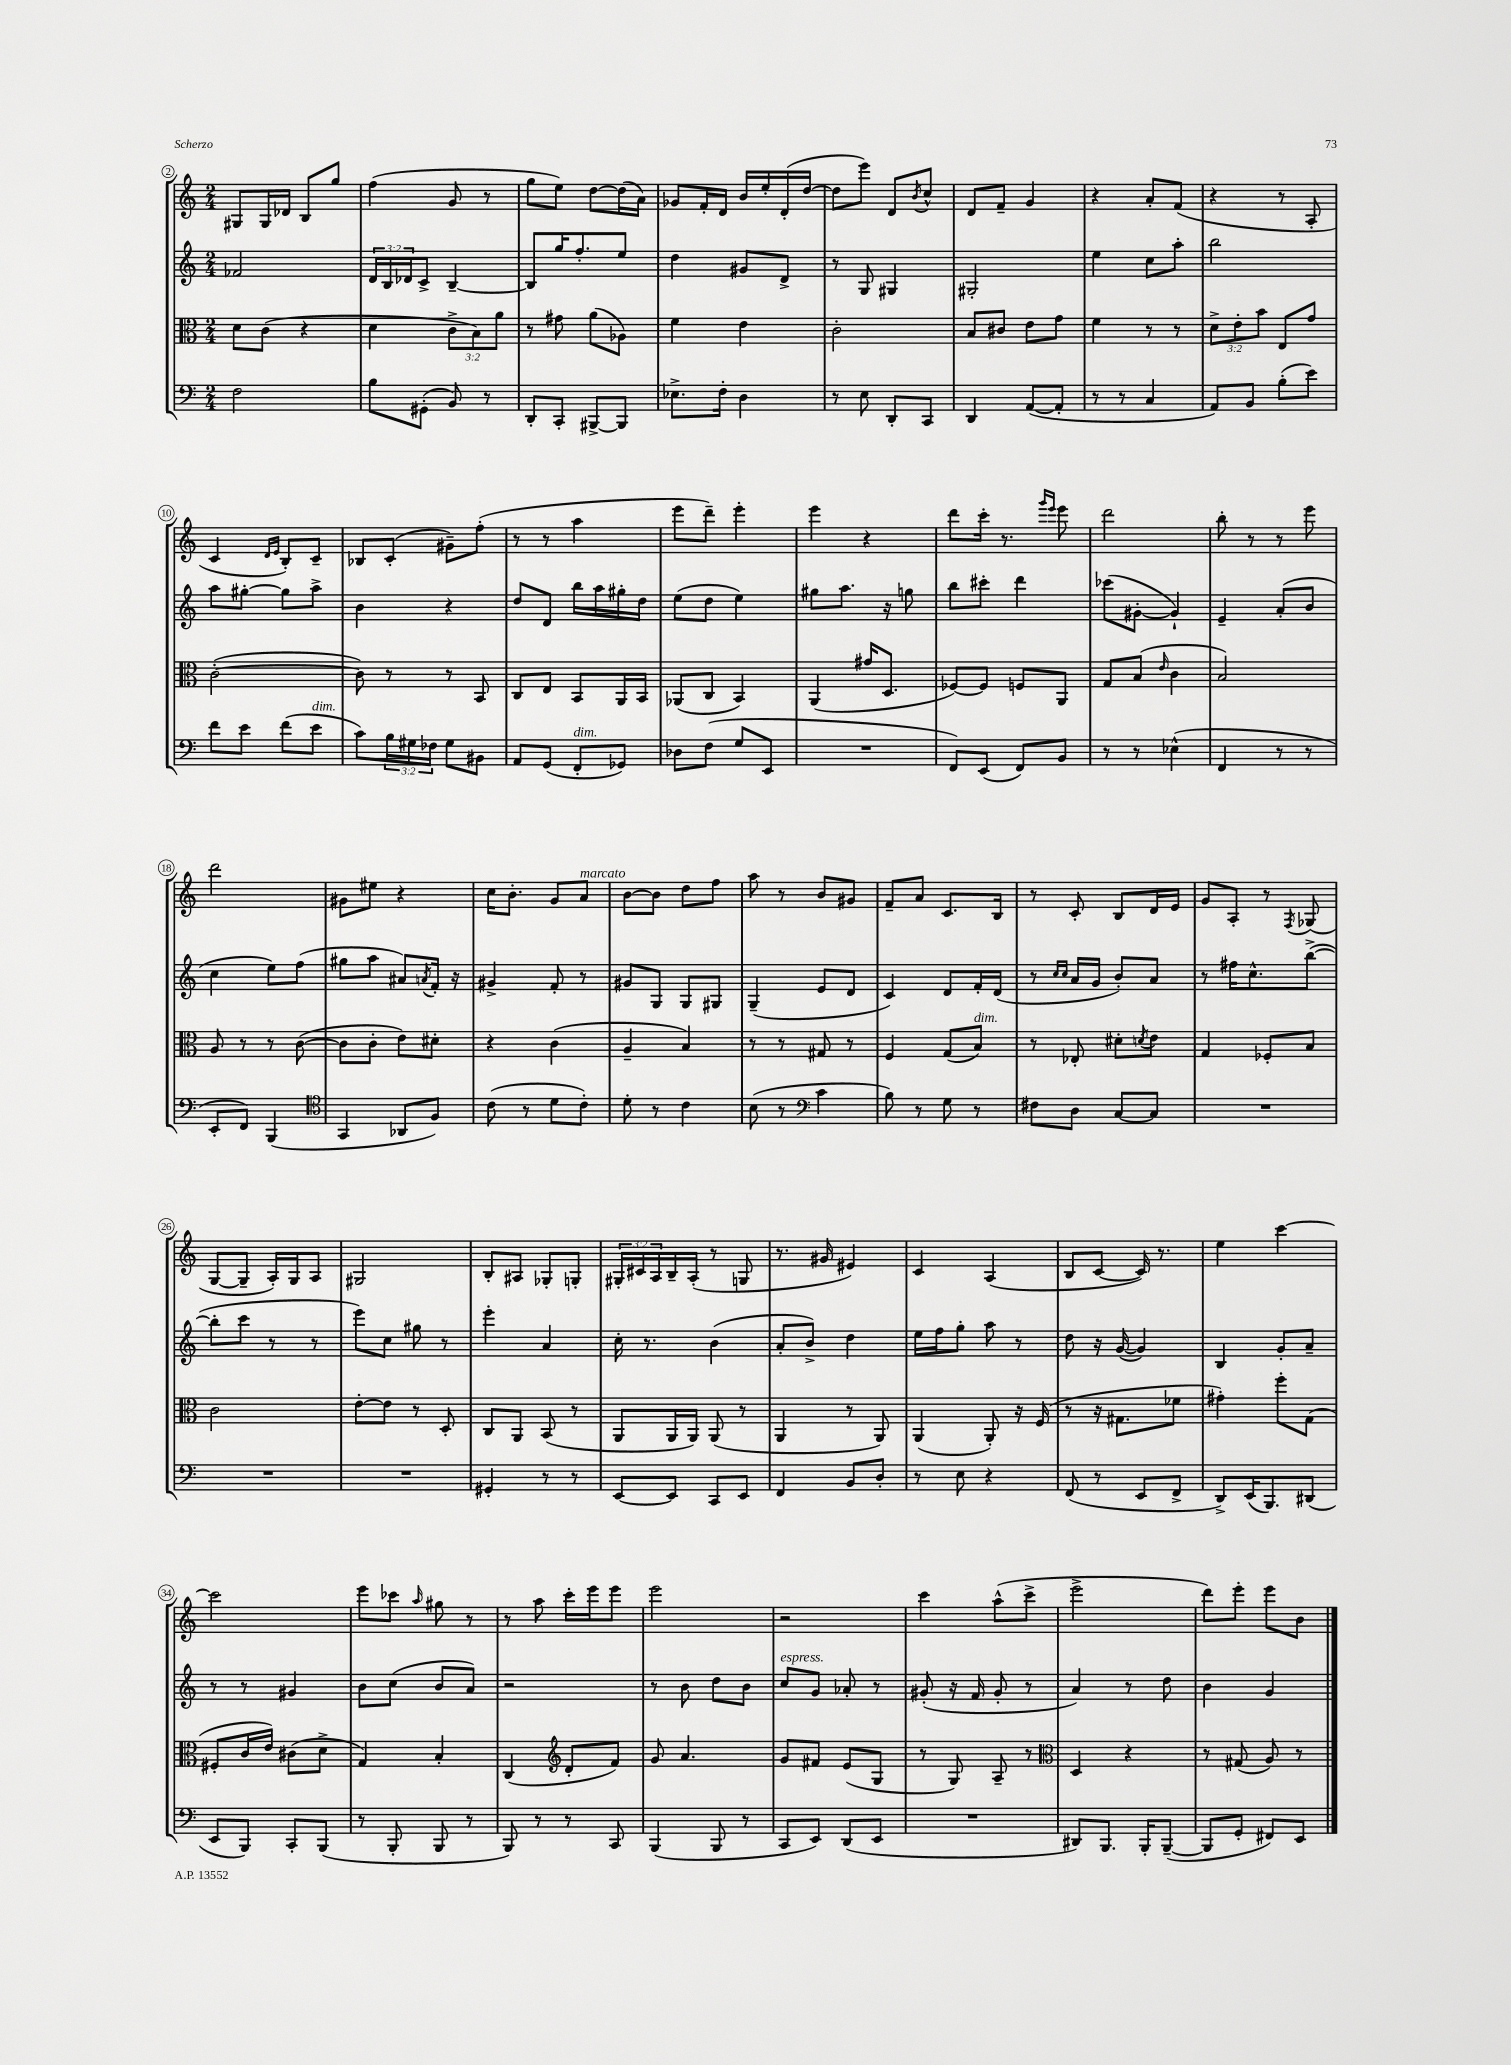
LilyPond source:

<<
\new StaffGroup <<
\new Staff = "s0" {
    \clef treble \key c \major \numericTimeSignature \time 2/4 \override Staff.TupletNumber.text = #tuplet-number::calc-fraction-text
    gis8 gis16 des'16 b8 g''8 |
    f''4( g'8 r8 |
    g''8 e''8) d''8~ d''16( a'16) |
    ges'8 f'16-. d'16 b'16 e''16-. d'16-.( d''16~ |
    d''8 e'''8) d'8 \acciaccatura { b'8 } c''8-^ |
    d'8 f'8-- g'4 |
    r4 a'8-. f'8( |
    r4 r8 a8-. |
    c'4 \grace { d'16 e'16 } b8-.) c'8-- |
    bes8 c'8-.( gis'8--) f''8-.( |
    r8 r8 a''4 |
    e'''8 d'''8--) e'''4-. |
    e'''4 r4 |
    d'''8 c'''16-. r8. \grace { g'''16 e'''16 } e'''8 |
    d'''2 |
    b''8-. r8 r8 e'''8 |
    d'''2 |
    gis'8 eis''8 r4 |
    c''16 b'8.-. g'8 a'8^\markup { \italic "marcato" } |
    b'8~ b'8 d''8 f''8 |
    a''8 r8 b'8 gis'8 |
    f'8-- a'8 c'8. b16 |
    r8 c'8-. b8 d'16 e'16 |
    g'8 a8-. r8 \acciaccatura { f8 } ges8( |
    g8~ g8-- a16-.) g16 a8 |
    gis2 |
    b8-. ais8 ges8-. g8-. |
    \tuplet 3/2 { gis16-. cis'16 a16 } b16-- a16-.( r8 g8 |
    r8. gis'16 eis'4) |
    c'4 a4( |
    b8 c'8~ c'16) r8. |
    e''4 c'''4~ |
    c'''2 |
    e'''8 ces'''8 \grace { a''16 } gis''8 r8 |
    r8 a''8 c'''16-. e'''16 e'''8 |
    e'''2 |
    r2 |
    c'''4 a''8-^( c'''8-> |
    e'''2-> |
    d'''8) e'''8-. e'''8 b'8 \bar "|." |
}
\new Staff = "s1" {
    \clef treble \key c \major \numericTimeSignature \time 2/4 \override Staff.TupletNumber.text = #tuplet-number::calc-fraction-text
    fes'2 |
    \tuplet 3/2 { d'16 b16 des'16 } c'8-> b4~-- |
    b8 g''16 f''8.-. e''8 |
    d''4 gis'8 d'8-> |
    r8 g8 gis4 |
    gis2-. |
    e''4 c''8 a''8-. |
    b''2 |
    a''8 gis''8~-. gis''8 a''8-> |
    b'4 r4 |
    d''8 d'8 b''16 a''16 gis''16-. d''16 |
    e''8( d''8 e''4) |
    gis''8 a''8. r16 g''8 |
    b''8 cis'''8-. d'''4 |
    ces'''8( gis'8~-. gis'4-!) |
    e'4-- a'8-.( b'8 |
    c''4 e''8) f''8( |
    gis''8 a''8 ais'8) \acciaccatura { a'8 } f'16-. r16 |
    gis'4-> f'8-. r8 |
    gis'8 g8 g8 gis8 |
    g4--( e'8 d'8 |
    c'4) d'8 f'16-. d'16( |
    r8 \grace { c''16 c''16 } a'16 g'16 b'8-.) a'8 |
    r8 fis''16 c''8.-^ b''8~->( |
    b''8-. c'''8 r8 r8 |
    e'''8) c''8 gis''8 r8 |
    e'''4-. a'4 |
    c''16-. r8. b'4( |
    a'8-. b'8->) d''4 |
    e''16 f''16 g''8-. a''8 r8 |
    d''8 r16 g'16~( g'4) |
    b4 g'8-. a'8-- |
    r8 r8 gis'4 |
    b'8 c''8( b'8 a'8) |
    r2 |
    r8 b'8 d''8 b'8 |
    c''8^\markup { \italic "espress." } g'8 aes'8-. r8 |
    gis'8-.( r16 f'16 gis'8-. r8 |
    a'4) r8 d''8 |
    b'4 g'4 \bar "|." |
}
\new Staff = "s2" {
    \clef alto \key c \major \numericTimeSignature \time 2/4 \override Staff.TupletNumber.text = #tuplet-number::calc-fraction-text
    d'8 c'8( r4 |
    d'4 \tuplet 3/2 { c'8-> b8) a'8 } |
    r8 gis'8 a'8( aes8) |
    f'4 e'4 |
    c'2-. |
    b8 cis'8 e'8 g'8 |
    f'4 r8 r8 |
    \tuplet 3/2 { d'8-> e'8-. b'8 } e8 g'8 |
    c'2~-.( |
    c'8) r8 r8 b,8 |
    c8 e8 b,8 a,16 b,16 |
    aes,8( c8 b,4) |
    a,4( gis'16 d8. |
    fes8~) fes8 f8 a,8 |
    g8 b8( \grace { e'16 } c'4 |
    b2) |
    a8 r8 r8 c'8~( |
    c'8 c'8-. e'8) dis'8-. |
    r4 c'4( |
    a4-- b4) |
    r8 r8 gis8 r8 |
    f4 g8( b8^\markup { \italic "dim." }) |
    r8 ees8-. dis'8-. \acciaccatura { d'8 } e'8 |
    g4 fes8-. b8 |
    c'2 |
    e'8~-. e'8 r8 d8-. |
    c8 a,8 b,8( r8 |
    a,8 a,16 a,16) a,8( r8 |
    a,4 r8 a,8) |
    a,4( a,8-.) r16 f16( |
    r8 r16 gis8. fes'8 |
    gis'4-.) f''8-. g8( |
    fis8-. c'16 e'16) cis'8( d'8-> |
    g4) b4-. |
    c4( \clef treble d'8-. f'8) |
    g'8 a'4. |
    g'8 fis'8 e'8( g8 |
    r8 g8) a8-- r8 |
    \clef alto d4 r4 |
    r8 gis8( a8) r8 \bar "|." |
}
\new Staff = "s3" {
    \clef bass \key c \major \numericTimeSignature \time 2/4 \override Staff.TupletNumber.text = #tuplet-number::calc-fraction-text
    f2 |
    b8 gis,8-.( b,8) r8 |
    d,8-. c,8-. bis,,8~-> bis,,8 |
    ees8.-> f16-. d4 |
    r8 e8 d,8-. c,8 |
    d,4 a,8~( a,8-. |
    r8 r8 c4 |
    a,8) b,8 b8-.( e'8) |
    f'8 e'8 f'8( e'8^\markup { \italic "dim." } |
    c'8) \tuplet 3/2 { b16 gis16 fes16 } gis8 bis,8 |
    a,8 g,8( f,8-.^\markup { \italic "dim." } ges,8) |
    des8 f8( g8 e,8 |
    R2 |
    f,8) e,8( f,8) b,8 |
    r8 r8 ees4-^( |
    f,4 r8 r8 |
    e,8-. f,8) b,,4( |
    \clef tenor g,4 aes,8 f8) |
    c'8( r8 d'8 c'8-.) |
    d'8-. r8 c'4 |
    b8( r8 \clef bass c'4 |
    b8) r8 g8 r8 |
    fis8 d8 c8~ c8 |
    R2 |
    R2 |
    R2 |
    gis,4-. r8 r8 |
    e,8~ e,8 c,8 e,8 |
    f,4 b,8 d8-. |
    r8 e8 r4 |
    f,8( r8 e,8 f,8-> |
    d,8->) e,16( b,,8.) dis,8( |
    e,8 b,,8) c,8-. b,,8( |
    r8 b,,8-. b,,8 r8 |
    b,,8) r8 r8 c,8 |
    b,,4( b,,8 r8 |
    c,8 e,8) d,8( e,8 |
    R2 |
    dis,8) b,,8. b,,16-. b,,8~--( |
    b,,8 g,8-. fis,8) e,8 \bar "|." |
}
>>
>>
\layout { \context { \Score currentBarNumber = #2 \override BarNumber.stencil = #(make-stencil-circler 0.1 0.3 ly:text-interface::print) } }
